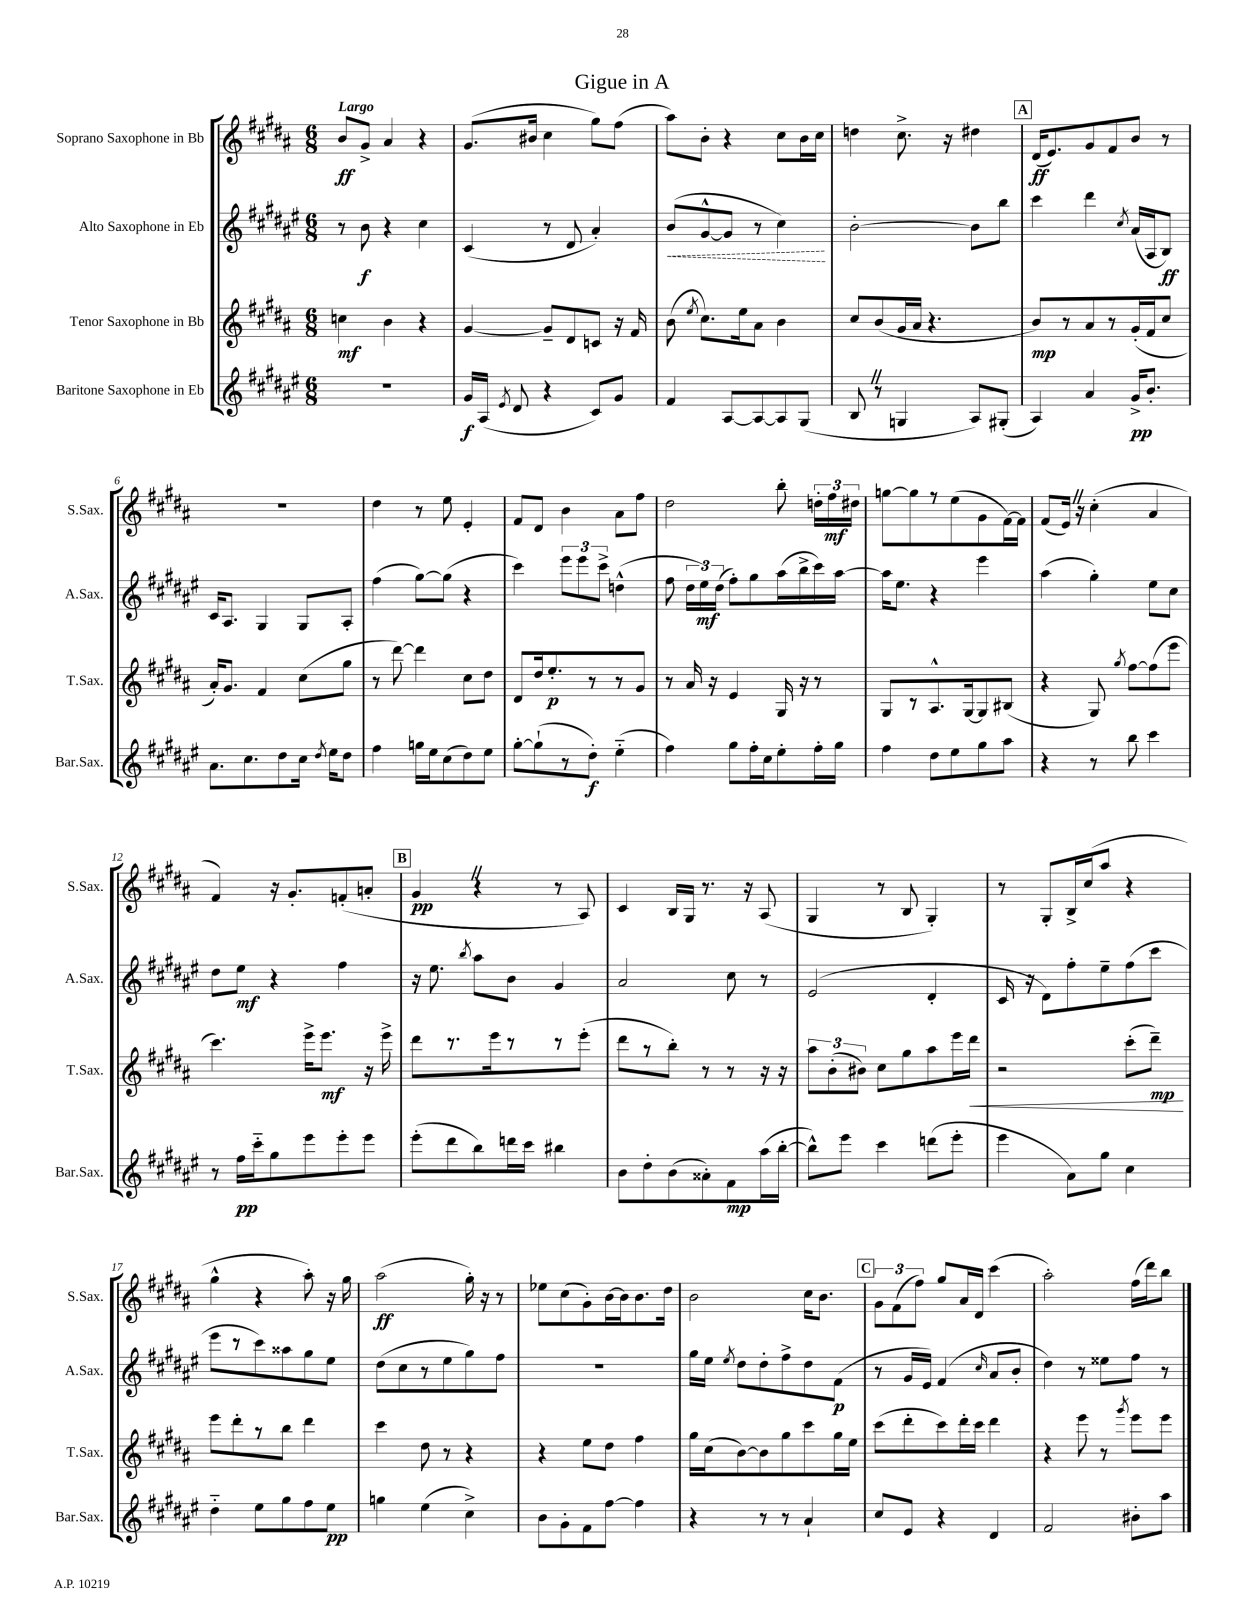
\header { title = "Gigue in A" }
<<
\new StaffGroup <<
\new Staff = "s0" \with { instrumentName = "Soprano Saxophone in Bb" shortInstrumentName = "S.Sax." } {
    \clef treble \key b \major \numericTimeSignature \time 6/8 \tempo "Largo"
    \autoBeamOff b'8[\ff gis'8]-> ais'4 r4 |
    gis'8.[( bis'16] cis''4 gis''8[) fis''8]( |
    ais''8[) b'8]-. r4 cis''8[ b'16 cis''16] |
    d''4 cis''8.-> r16 dis''4 |
    \mark \markup { \box "A" } dis'16[\ff( e'8.) gis'8 fis'8 b'8] r8 |
    R2. |
    dis''4 r8 e''8 e'4-. |
    fis'8[ dis'8] b'4 ais'8[ fis''8] |
    dis''2 b''8-. \tuplet 3/2 { d''16[-. fis''16\mf dis''16] } |
    g''8[~ g''8 r8 e''8( gis'8 fis'16~) fis'16] |
    fis'8[( e'16]) \once \override BreathingSign.text = \markup { \musicglyph "scripts.caesura.straight" } \breathe r16 cis''4-.( ais'4 |
    fis'4) r16 gis'8.[-. f'8-.( a'8]-. |
    \mark \markup { \box "B" } gis'4\pp \once \override BreathingSign.text = \markup { \musicglyph "scripts.caesura.straight" } \breathe r4 r8 ais8) |
    cis'4 b16[ gis16] r8. r16 ais8( |
    gis4 r8 b8 gis4-.) |
    r8 gis8[-. b16-> cis''16( ais''8] r4 |
    gis''4-^ r4 ais''8-.) r16 gis''16 |
    ais''2\ff( gis''16-.) r16 r8 |
    ees''8[ cis''8( gis'8-.) b'16~ b'16 b'8. dis''16] |
    b'2 cis''16[ b'8.] |
    \mark \markup { \box "C" } \tuplet 3/2 { gis'8[ fis'8( fis''8]) } gis''8[ ais'16 dis'16] cis'''4( |
    ais''2-.) fis''16[( dis'''16) b''8] \bar "|." |
}
\new Staff = "s1" \with { instrumentName = "Alto Saxophone in Eb" shortInstrumentName = "A.Sax." } {
    \clef treble \key fis \major \numericTimeSignature \time 6/8
    \autoBeamOff r8 b'8\f r4 cis''4 |
    cis'4( r8 dis'8 ais'4-.) |
    \once \override Hairpin.style = #'dashed-line b'8[\<( gis'8~-^ gis'8] r8 cis''4\!) |
    b'2~-. b'8[ b''8] |
    \mark \markup { \box "A" } cis'''4 dis'''4 \acciaccatura { cis''8 } ais'16[( ais16 b8]\ff) |
    cis'16[ ais8.] gis4 gis8[ ais8]-. |
    fis''4( gis''8[~) gis''8]( r4 |
    cis'''4) \tuplet 3/2 { eis'''8[ eis'''8 cis'''8]-> } d''4-^( |
    fis''8 \tuplet 3/2 { dis''16[ eis''16\mf) dis''16]( } fis''8[-.) gis''8 ais''16( b''16-> cis'''16) ais''16]~ |
    ais''16[ eis''8.] r4 eis'''4 |
    ais''4( gis''4-.) eis''8[ cis''8] |
    dis''8[ eis''8]\mf r4 fis''4 |
    \mark \markup { \box "B" } r16 eis''8. \acciaccatura { b''8 } ais''8[ b'8] gis'4 |
    ais'2 cis''8 r8 |
    eis'2( dis'4-. |
    cis'16 r16 dis'8[) fis''8-. eis''8-- fis''8( cis'''8] |
    eis'''8[ r8 cis'''8) aisis''8 gis''8 eis''8] |
    dis''8[( cis''8 r8 eis''8 gis''8) fis''8] |
    R2. |
    gis''16[ eis''16] \acciaccatura { eis''8 } dis''8[ dis''8-. fis''8-> dis''8 fis'8]\p( |
    \mark \markup { \box "C" } r8 gis'16[ eis'16]) fis'4( \grace { cis''16 } ais'8[ b'8]-. |
    dis''4) r8 eisis''8[ fis''8] r8 \bar "|." |
}
\new Staff = "s2" \with { instrumentName = "Tenor Saxophone in Bb" shortInstrumentName = "T.Sax." } {
    \clef treble \key b \major \numericTimeSignature \time 6/8
    \autoBeamOff c''4\mf b'4 r4 |
    gis'4~ gis'8[-- dis'8 c'8] r16 fis'16 |
    b'8( \acciaccatura { e''8 } cis''8.[) e''16 ais'8] b'4 |
    cis''8[ b'8( gis'16 ais'16] r4. |
    \mark \markup { \box "A" } b'8[\mp) r8 ais'8 r8 gis'16-.( fis'16 cis''8] |
    ais'16[-.) gis'8.] fis'4 cis''8[( gis''8] |
    r8 dis'''8~) dis'''4 cis''8[ dis''8] |
    dis'8[ dis''16 e''8.-.\p r8 r8 gis'8] |
    r8 ais'16 r16 e'4 gis16 r16 r8 |
    gis8[ r8 ais8.-^ gis16~ gis8 bis8]( |
    r4 gis8) \acciaccatura { gis''8 } fis''8[~ fis''8( e'''8] |
    cis'''4.) e'''16[-> e'''8.]\mf r16 e'''16-> |
    \mark \markup { \box "B" } dis'''8[ r8. e'''16 r8 r8 e'''8]-.( |
    dis'''8[ r8 b''8]-.) r8 r8 r16 r16 |
    \tuplet 3/2 { ais''8[ b'8-.( bis'8]) } cis''8[ gis''8 ais''8 e'''16 dis'''16]\< |
    r2 cis'''8[-.( dis'''8]--\mp\!) |
    e'''8[ dis'''8-. r8 b''8] dis'''4 |
    cis'''4 dis''8 r8 r4 |
    r4 e''8[ dis''8] fis''4 |
    gis''16[ cis''16( b'8~) b'8 gis''8 cis'''8 gis''16 e''16] |
    \mark \markup { \box "C" } cis'''8[( dis'''8-. cis'''8) dis'''16-. cis'''16] dis'''4 |
    r4 e'''8 r8 \acciaccatura { gis'''8 } e'''8[ e'''8] \bar "|." |
}
\new Staff = "s3" \with { instrumentName = "Baritone Saxophone in Eb" shortInstrumentName = "Bar.Sax." } {
    \clef treble \key fis \major \numericTimeSignature \time 6/8
    \autoBeamOff R2. |
    gis'16[\f ais16]( \acciaccatura { eis'8 } dis'8 r4 cis'8[) gis'8] |
    fis'4 ais8[~ ais8~ ais8 gis8]( |
    b8 \once \override BreathingSign.text = \markup { \musicglyph "scripts.caesura.straight" } \breathe r8 g4 ais8[) gis8]-.( |
    \mark \markup { \box "A" } ais4) ais'4 gis'16[->\pp b'8.]-. |
    ais'8.[ cis''8. dis''8 cis''16] \acciaccatura { dis''8 } eis''16[ dis''8] |
    fis''4 g''16[ eis''16 cis''8( dis''8) eis''8] |
    gis''8[~-. gis''8-!( r8 dis''8]-.\f) eis''4-_( |
    fis''4) gis''8[ fis''16-. cis''16 eis''8-. fis''16-. gis''16] |
    fis''4 dis''8[ eis''8 gis''8 ais''8] |
    r4 r8 b''8 cis'''4 |
    r8 fis''16[\pp cis'''16-_ gis''8 eis'''8 eis'''8-. eis'''8] |
    \mark \markup { \box "B" } eis'''8[-.( dis'''8 b''8) d'''16 cis'''16] bis''4 |
    b'8[ dis''8-. b'8( aisis'8-.) fis'8\mp ais''16( b''16]~-. |
    b''8[-^) eis'''8] cis'''4 d'''8[( eis'''8]-. |
    eis'''4 ais'8[) gis''8] cis''4 |
    dis''4-_ eis''8[ gis''8 fis''8 eis''8]\pp |
    g''4 eis''4( cis''4->) |
    b'8[ gis'8-. fis'8 fis''8]~ fis''4 |
    r4 r8 r8 ais'4-! |
    \mark \markup { \box "C" } cis''8[ eis'8] r4 dis'4 |
    fis'2 bis'8[-. ais''8] \bar "|." |
}
>>
>>
